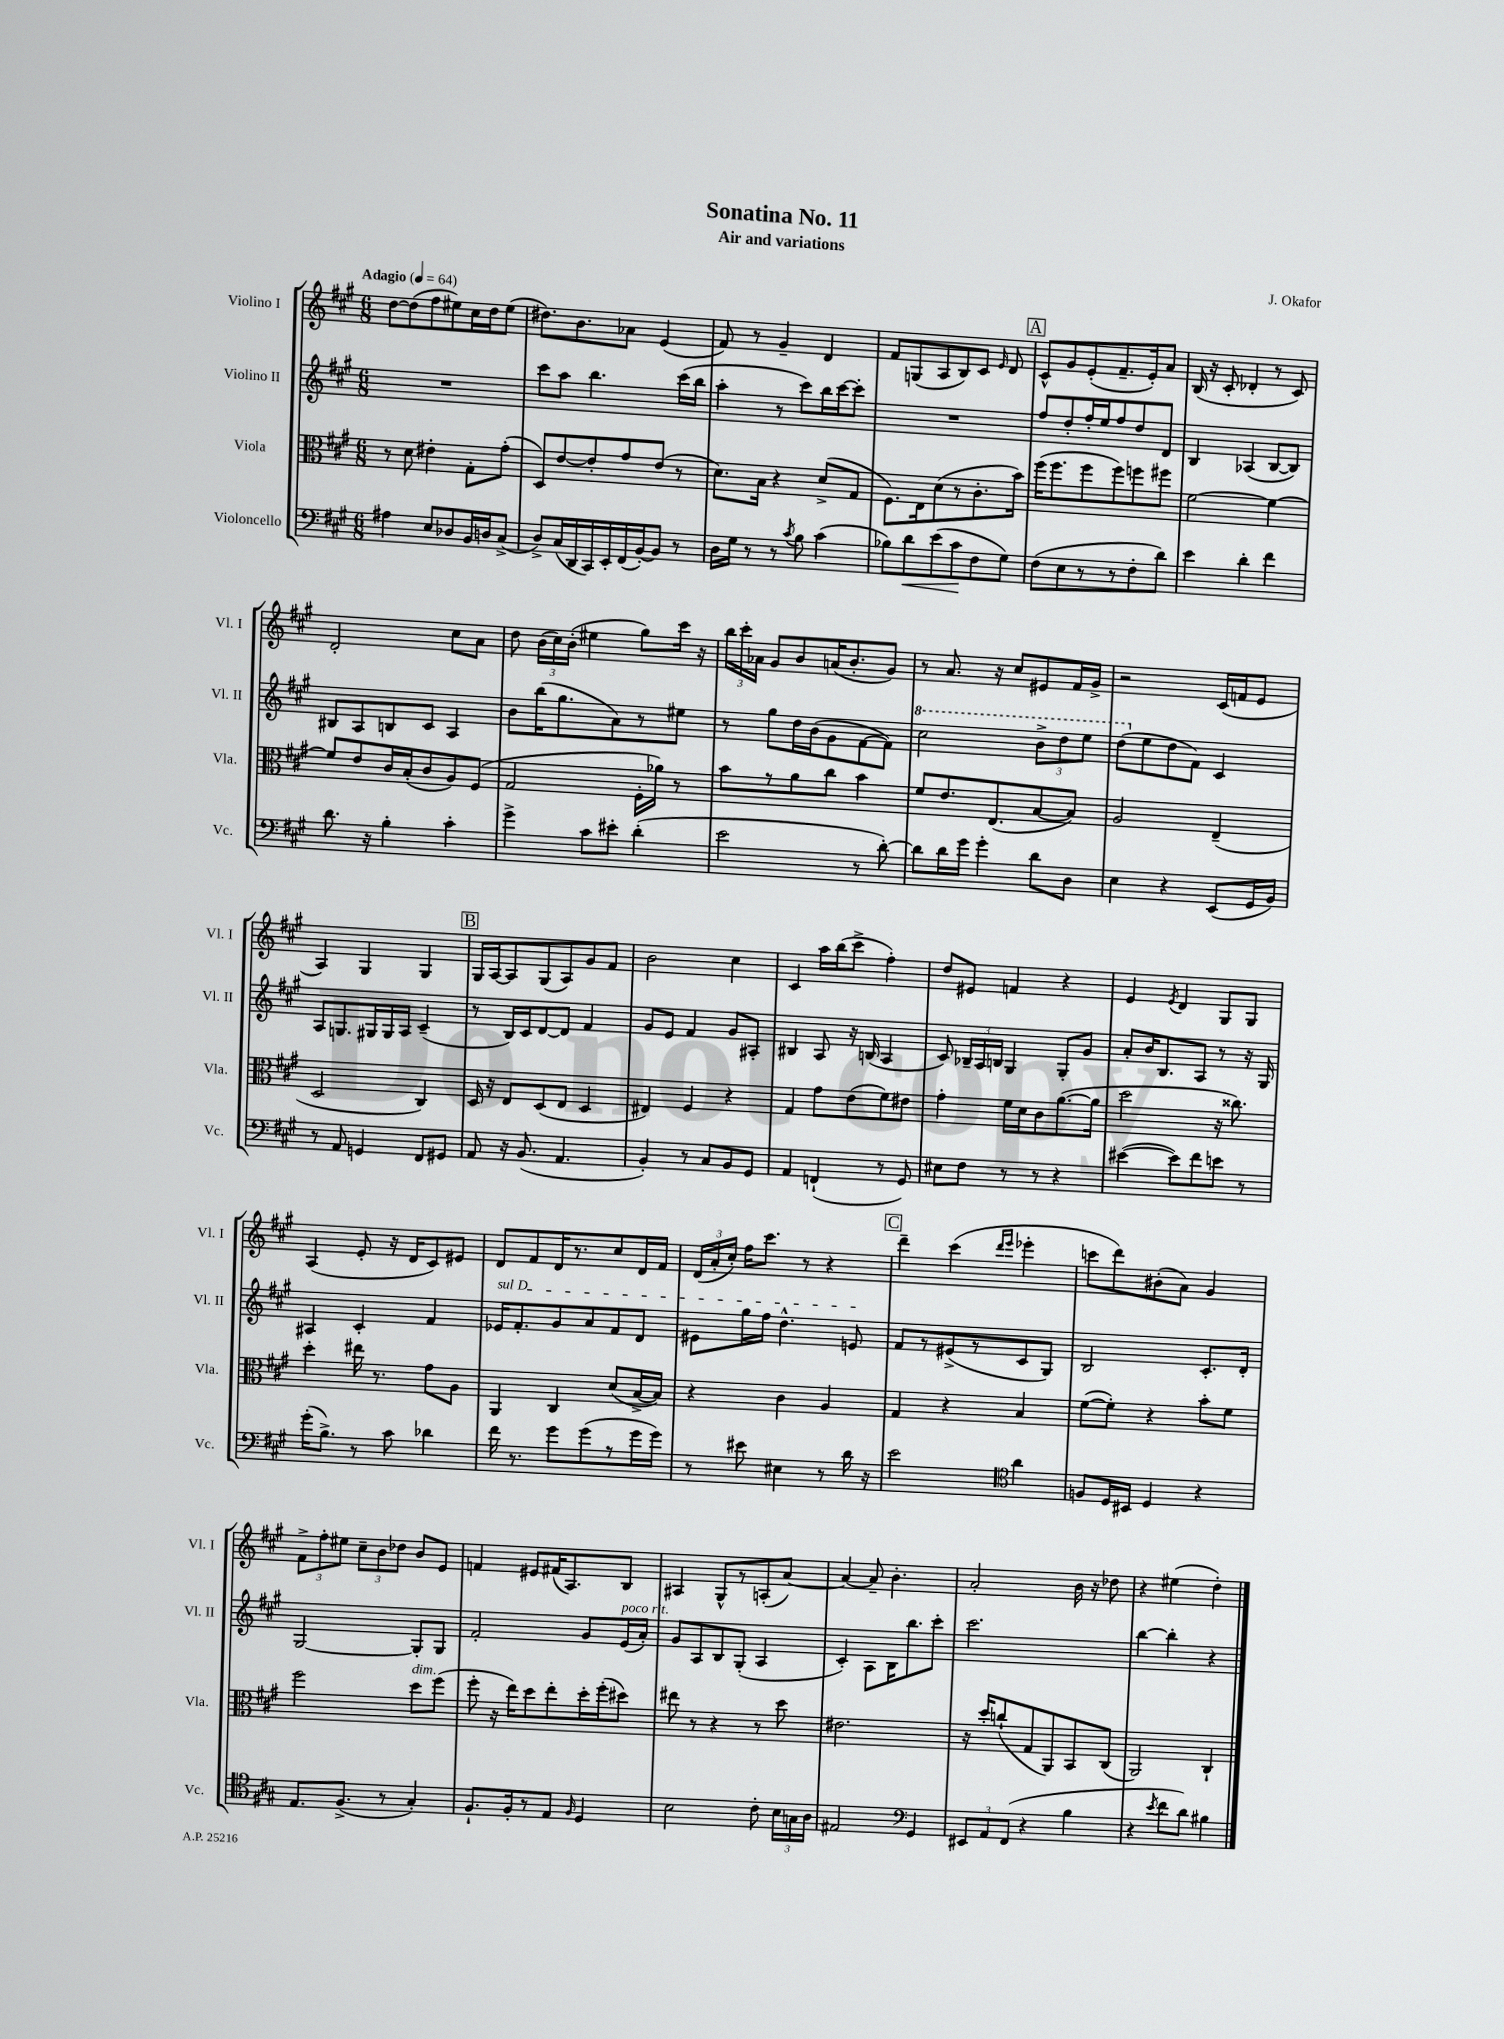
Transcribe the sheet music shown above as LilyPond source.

\header { title = "Sonatina No. 11" composer = "J. Okafor" subtitle = "Air and variations" }
<<
\new StaffGroup <<
\new Staff = "s0" \with { instrumentName = "Violino I" shortInstrumentName = "Vl. I" } {
    \clef treble \key a \major \numericTimeSignature \time 6/8 \tempo "Adagio" 4 = 64
    \autoBeamOff d''8[~ d''8( fis''8 eis''8) cis''16 d''16 eis''8]( |
    dis''8.[) b'8. aes'8] e'4( |
    fis'8) r8 gis'4-- d'4 |
    fis'8[ g8( a8 b8) cis'8] \grace { e'16 } d'8 |
    \mark \markup { \box "A" } cis'8[-^ gis'8 e'8-.( fis'8.-- e'16-.) a'8] |
    b16( r16 cis'8-. des'4-. r8 cis'8) |
    d'2-. cis''8[ a'8] |
    d''8 \tuplet 3/2 { b'16[( cis''16) b'16]-.( } eis''4 gis''8[) cis'''16] r16 |
    \tuplet 3/2 { b''16[ cis'''16-. aes'16] } gis'8[ b'8 a'16( b'8.-. gis'8]) |
    r8 a'8. r16 cis''8[ eis'8 fis'16 gis'16]-> |
    r2 cis'16[( f'16 e'8] |
    a4) gis4 gis4 |
    \mark \markup { \box "B" } gis16[ a16~ a8 gis8( a8) gis'8 fis'8] |
    b'2 cis''4 |
    cis'4 a''16[ b''16( cis'''8]-> fis''4-.) |
    d''8[ eis'8] f'4 r4 |
    e'4 \acciaccatura { e'8 } d'4 gis8[ gis8] |
    a4( e'8-. r16 d'16[ cis'8) eis'8] |
    d'8[ fis'8 d'16 r8. cis''8 d'16 fis'16] |
    \tuplet 3/2 { d'16[( a'16-. cis''16]-.) } fis''16[ cis'''8.] r8 r4 |
    \mark \markup { \box "C" } d'''4-- cis'''4( \grace { d'''16[ e'''16] } ees'''4-. |
    c'''8[ d'''8) bis'8-.( a'8]) gis'4 |
    \tuplet 3/2 { fis'8[-> fis''8-. eis''8] } \tuplet 3/2 { cis''8[-- b'8 des''8] } b'8[ e'8] |
    f'4 eis'8[ fis'16( a8.) b8] |
    ais4 gis8[-^ r8 a8-.( a'8]~) |
    a'4~ a'8-- b'4.-. |
    a'2-. b'16 r16 des''8 |
    r4 eis''4( d''4-.) \bar "|." |
}
\new Staff = "s1" \with { instrumentName = "Violino II" shortInstrumentName = "Vl. II" } {
    \clef treble \key a \major \numericTimeSignature \time 6/8
    \autoBeamOff R2. |
    cis'''8[ a''8] b''4. cis'''16[( b''16] |
    a''4-. r8 cis'''8[) b''16 cis'''16~ cis'''8]-. |
    R2. |
    \mark \markup { \box "A" } fis''8[ d''8-. fis''16-. e''16 fis''8 d''8 d'8] |
    b4 aes4( b8[~ b8]) |
    bis8[ a8 b8 cis'8] a4 |
    b'8[ b''16( gis''8. a'8) r8 eis''8] |
    r8 gis''8[ d''16 b'16( gis'8 fis'8~ fis'8]) |
    \ottava #1 cis'''2 \tuplet 3/2 { b''8[-> d'''8 e'''8] } |
    d'''8[( \ottava #0 e''8 d''8 fis'8]) cis'4 |
    a8[ g8. gis16 gis16 a16] cis'4--( |
    \mark \markup { \box "B" } r8 b16[) cis'16 d'8~ d'8] fis'4 |
    gis'8[ e'8] fis'4 gis'8[ ais8]-. |
    bis4 a8 r16 b16( a4 |
    cis'8) \tuplet 3/2 { bes16[-- a16 b16] } gis4 gis8[-. gis'8] |
    a'8[-. b'16 b8. a8] r8 r16 gis16 |
    ais4 cis'4-. fis'4 |
    \once \override TextSpanner.bound-details.left.text = \markup { \italic "sul D" } ees'16[\startTextSpan fis'8.-. gis'8 a'8 fis'8 d'8] |
    eis'8[ gis''16 fis''16] d''4.-^ e'8\stopTextSpan |
    \mark \markup { \box "C" } fis'8[ r8 eis'8->( r8 cis'8 gis8]) |
    b2 cis'8.[-. d'16]-. |
    gis2~ gis8[-. gis8] |
    fis'2-. gis'8[ e'16^\markup { \italic "poco rit." }( a'16]-.) |
    gis'8[ a8 b8 gis8]-.( a4 |
    cis'4-.) a8[ b16 b''8. cis'''8]-. |
    cis'''2. |
    b''4~ b''4-. r4 \bar "|." |
}
\new Staff = "s2" \with { instrumentName = "Viola" shortInstrumentName = "Vla." } {
    \clef alto \key a \major \numericTimeSignature \time 6/8
    \autoBeamOff r8 d'8 eis'4-. gis8[-. gis'8]-.( |
    d8[) e'8~ e'8-. gis'8 e'8]( r8 |
    d'8.[) b16] r4 d'8[->( gis8] |
    fis8.[) e16 d'8( r8 cis'8.-. b'16]) |
    \mark \markup { \box "A" } fis''16[( fis''8. fis''8 fis''8) f''8 fis''8] |
    fis'2~ fis'4~ |
    fis'8[ e'8 cis'16 b16-.( cis'8 a8) fis8]( |
    gis2 fis16[-. aes'16]) r8 |
    b'8[ r8 a'8 cis''8] b'4 |
    fis'8[ e'8. e8.( b8~ b8]) |
    a2 e4--( |
    d2 cis4) |
    \mark \markup { \box "B" } d16 r16 e8[ d8( e8] d4 |
    eis4) fis4 r4 |
    gis4 gis'8[ e'8( fis'8) eis'8] |
    gis'4-. fis'16[ d'16 cis'8 a'8.~( a'16] |
    d''2 r16 cisis''8.) |
    d''4-. eis''16 r8. gis'8[ a8] |
    a,4 cis4 d'8[( b16~-> b16]) |
    r4 cis'4 a4 |
    \mark \markup { \box "C" } gis4 r4 b4 |
    fis'8[~( fis'8]-.) r4 b'8[-. fis'8] |
    fis''2 d''8[^\markup { \italic "dim." } fis''8]( |
    fis''8-. r16 e''16[) d''8 e''8-. d''16-. fis''16-.( dis''8]) |
    eis''8 r8 r4 r8 d''8 |
    eis'2. |
    r16 d''16[-. c''8-!( gis8 a,8) b,8 cis8]( |
    a,2) cis4-! \bar "|." |
}
\new Staff = "s3" \with { instrumentName = "Violoncello" shortInstrumentName = "Vc." } {
    \clef bass \key a \major \numericTimeSignature \time 6/8
    \autoBeamOff ais4 e8[ des8 b,16 d16 cis8]->( |
    d8[->) cis16( d,16 cis,16) e,16-. fis,16( b,16~-.) b,8] r8 |
    d16[ gis16] r8 r8 \acciaccatura { cis'8 } b8 cis'4( |
    bes8[) d'8\< e'8( cis'8\! fis8 gis8]) |
    \mark \markup { \box "A" } fis8[( e8 r8 r8 fis8-. d'8]) |
    e'4 d'4-. fis'4 |
    d'8. r16 b4-. cis'4-. |
    gis'4-> cis'8[ eis'8]-. d'4-.( |
    e'2 r8 d'8~-.) |
    d'8[ d'16 gis'16] gis'4-. d'8[ d8] |
    e4 r4 e,8[( gis,16 b,16]) |
    r8 a,8 g,4 fis,8[ gis,8] |
    \mark \markup { \box "B" } a,8 r16 b,8.( a,4. |
    b,4-.) r8 cis8[ b,8 gis,8] |
    a,4 f,4-!( r8 gis,8) |
    eis8[ fis8] r8 r8 r4 |
    eis'4~( eis'8[) fis'8 e'8] r8 |
    gis'16[-.( b8.]->) r8 cis'8 des'4 |
    fis'16 r8. gis'8[ gis'8( r8 gis'16 gis'16]) |
    r8 eis'8 eis4 r8 d'16 r16 |
    \mark \markup { \box "C" } e'2 \clef tenor a'4 |
    f8[ d16 bis,16] d4 r4 |
    e8.[ fis8.]->( r8 gis4-.) |
    fis8.[-! fis16-. r8 e8] \grace { fis16 } d4 |
    b2 cis'8-. \tuplet 3/2 { b16[ g16 a16] } |
    eis2 \clef bass gis,4 |
    \tuplet 3/2 { eis,8[ a,8 fis,8]( } r4 b4 |
    r4 \acciaccatura { e'8 } fis'8[ d'8]) bis4 \bar "|." |
}
>>
>>
\layout { \context { \Score \remove "Bar_number_engraver" } }
